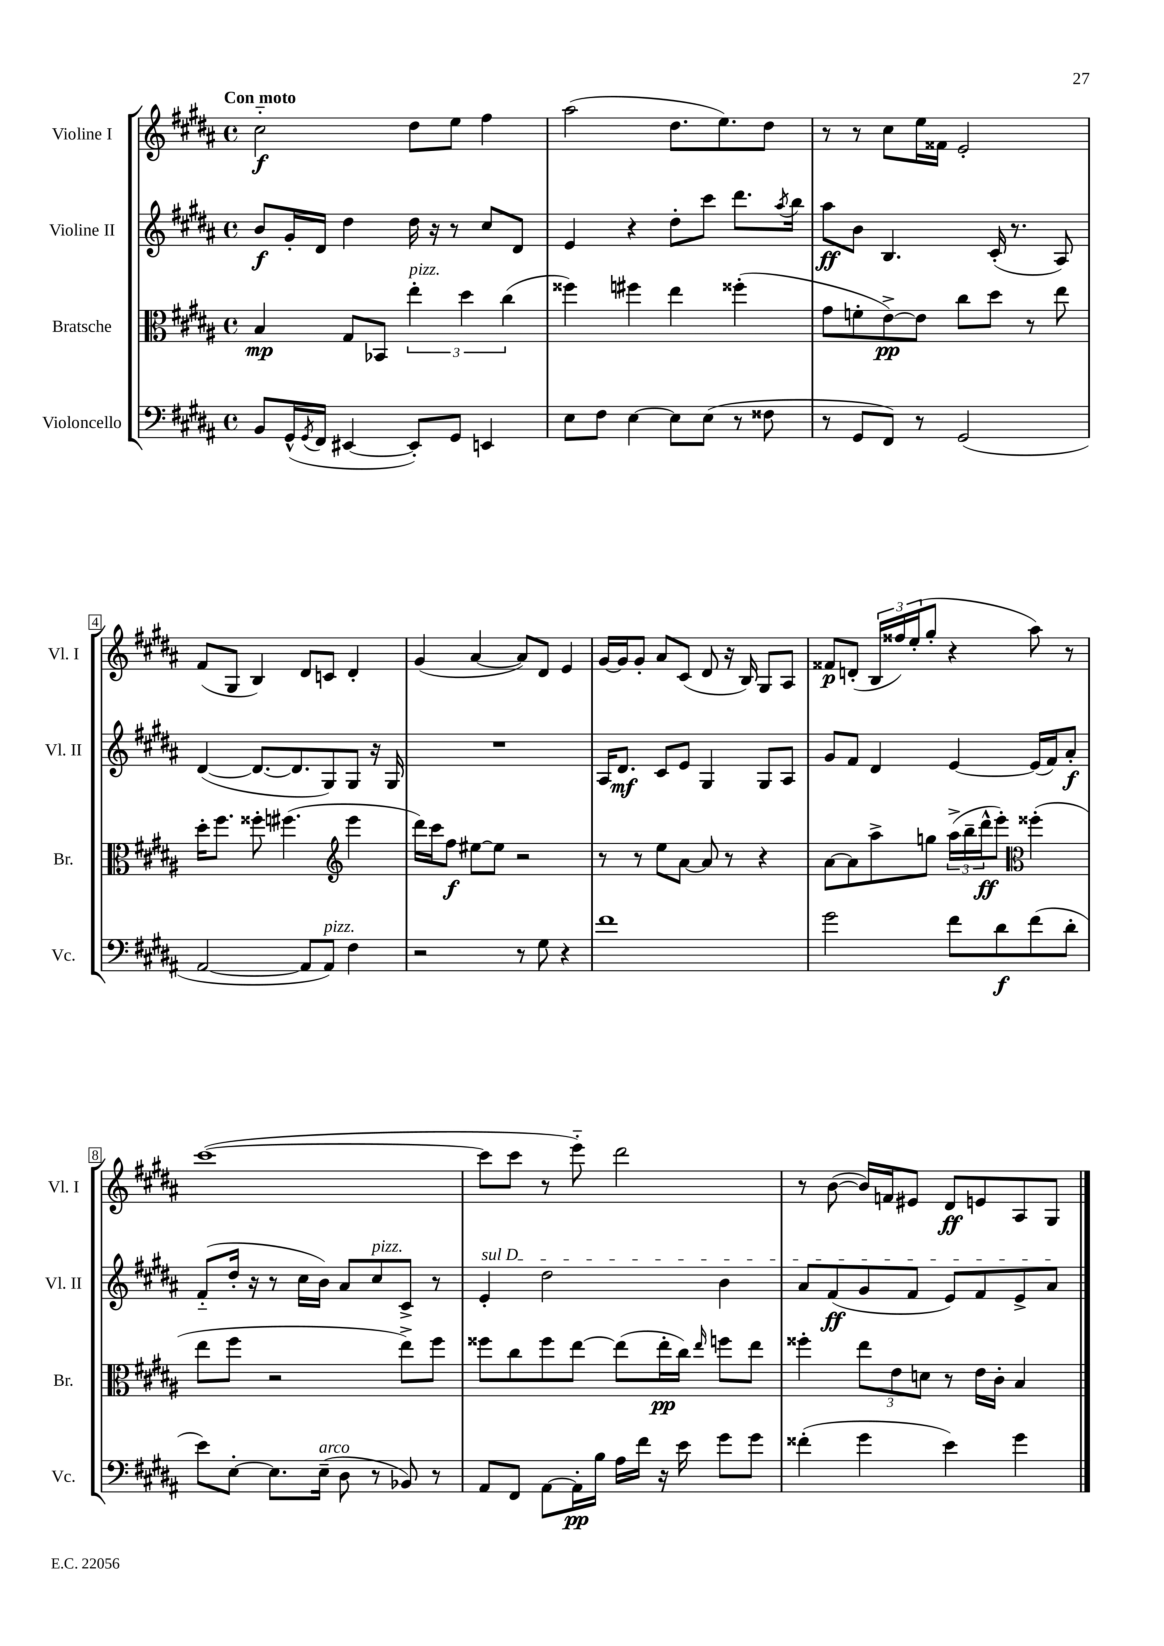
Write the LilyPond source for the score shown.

<<
\new StaffGroup <<
\new Staff = "s0" \with { instrumentName = "Violine I" shortInstrumentName = "Vl. I" } {
    \clef treble \key b \major \defaultTimeSignature \time 4/4 \tempo "Con moto"
    cis''2-_\f dis''8 e''8 fis''4 |
    ais''2( dis''8. e''8.) dis''8 |
    r8 r8 cis''8 e''16 fisis'16 e'2-. |
    fis'8( gis8 b4) dis'8 c'8 dis'4-. |
    gis'4( ais'4~ ais'8) dis'8 e'4 |
    gis'16~ gis'16 gis'8-. ais'8 cis'8( dis'8 r16 b16) gis8 ais8 |
    fisis'8\p d'8-.( \tuplet 3/2 { b16 fisis''16) e''16-.( } gis''8-. r4 ais''8) r8 |
    cis'''1~( |
    cis'''8 cis'''8 r8 e'''8-_) dis'''2 |
    r8 b'8~( b'16) f'16 eis'8 dis'8\ff e'8 ais8 gis8 \bar "|." |
}
\new Staff = "s1" \with { instrumentName = "Violine II" shortInstrumentName = "Vl. II" } {
    \clef treble \key b \major \defaultTimeSignature \time 4/4
    b'8\f gis'16-. dis'16 dis''4 dis''16 r16 r8 cis''8 dis'8 |
    e'4 r4 dis''8-. cis'''8 dis'''8. \acciaccatura { ais''8 } b''16 |
    ais''8\ff b'8 b4. cis'16-.( r8. ais8) |
    dis'4~( dis'8.~ dis'8. gis8) gis8 r16 gis16 |
    R1 |
    ais16 dis'8.\mf cis'8 e'8 gis4 gis8 ais8 |
    gis'8 fis'8 dis'4 e'4~ e'16( fis'16) ais'8-.\f |
    fis'8-_( dis''16-. r16 r8 cis''16 b'16) ais'8 cis''8^\markup { \italic "pizz." } cis'8-> r8 |
    \once \override TextSpanner.bound-details.left.text = \markup { \italic "sul D" } e'4-.\startTextSpan dis''2 b'4 |
    ais'8 fis'8\ff( gis'8 fis'8 e'8) fis'8 e'8-> ais'8\stopTextSpan \bar "|." |
}
\new Staff = "s2" \with { instrumentName = "Bratsche" shortInstrumentName = "Br." } {
    \clef alto \key b \major \defaultTimeSignature \time 4/4
    b4\mp gis8 bes,8 \tuplet 3/2 { e''4-.^\markup { \italic "pizz." } dis''4 cis''4( } |
    fisis''4) fis''4 e''4 fisis''4-.( |
    gis'8 f'8-. e'8~->\pp) e'8 cis''8 dis''8 r8 e''8 |
    dis''16-. fis''8. fisis''8-. fis''4.( \clef treble e'''4 |
    dis'''16) cis'''16 fis''8\f eis''8~ eis''8 r2 |
    r8 r8 e''8 ais'8~ ais'8 r8 r4 |
    ais'8~ ais'8 ais''8-> g''8 \tuplet 3/2 { ais''16->( b''16-- dis'''16-^\ff } e'''8-.) \clef alto fisis''4-.( |
    e''8 fis''8 r2 e''8->) fis''8 |
    fisis''8 cis''8 fisis''8 e''8~ e''8( e''16-.\pp cis''16) \grace { e''16 } f''8 e''8 |
    fisis''4-. \tuplet 3/2 { e''8 e'8 d'8 } r8 e'16 cis'16-. b4 \bar "|." |
}
\new Staff = "s3" \with { instrumentName = "Violoncello" shortInstrumentName = "Vc." } {
    \clef bass \key b \major \defaultTimeSignature \time 4/4
    b,8 gis,16-^( \acciaccatura { gis,8 } fis,16 eis,4~ eis,8-.) gis,8 e,4 |
    e8 fis8 e4~ e8 e8( r8 fisis8 |
    r8 gis,8 fis,8) r8 gis,2( |
    ais,2~ ais,8 ais,8^\markup { \italic "pizz." }) fis4 |
    r2 r8 gis8 r4 |
    fis'1 |
    gis'2 fis'8 dis'8\f fis'8( dis'8-. |
    e'8) e8~-. e8. e16--^\markup { \italic "arco" }( dis8 r8 bes,8) r8 |
    ais,8 fis,8 ais,8~ ais,16-.\pp b16 ais16 fis'16 r16 e'16 gis'8 gis'8 |
    fisis'4-.( gis'4 e'4) gis'4 \bar "|." |
}
>>
>>
\layout { \context { \Score \override BarNumber.stencil = #(make-stencil-boxer 0.1 0.3 ly:text-interface::print) } }
